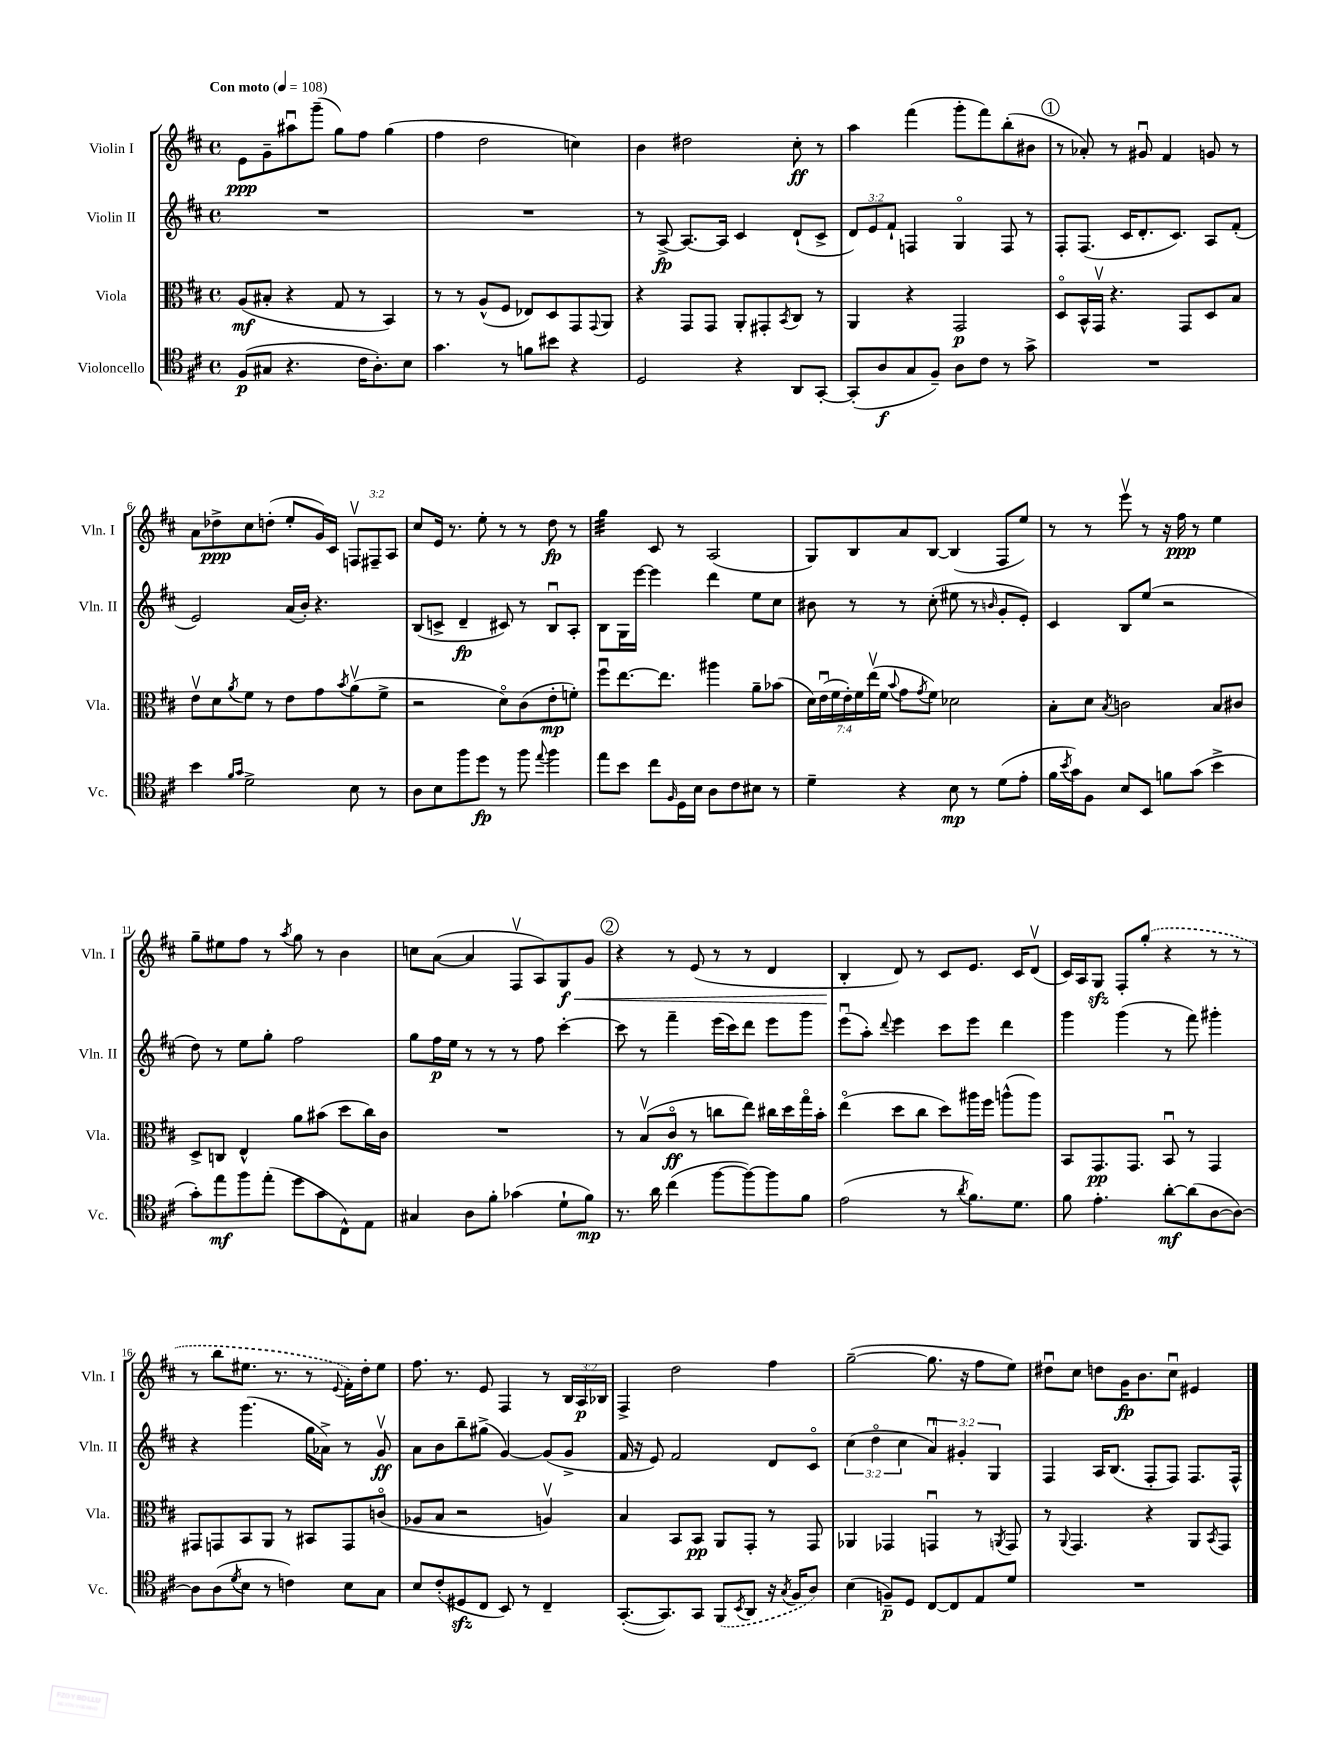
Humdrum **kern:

**kern	**kern	**kern	**kern
*staff4	*staff3	*staff2	*staff1
*clefC4	*clefC3	*clefG2	*clefG2
*k[f#c#]	*k[f#c#]	*k[f#c#]	*k[f#c#]
*M4/4	*M4/4	*M4/4	*M4/4
*met(c)	*met(c)	*met(c)	*met(c)
*MM108	*MM108	*MM108	*MM108
(8F#	(8A	1r	8e
8G#	8B#'	.	8g~
4.r	4r	.	8aa#u
.	.	.	(8ggg~
.	8G	.	8gg)
16c#	8r	.	8ff#
8.A')	.	.	.
.	4BB)	.	(4gg
8B	.	.	.
=	=	=	=
4.g	8r	1r	4ff#
.	8r	.	.
.	(8A^^	.	2dd
8r	8F#	.	.
8f	8E-)	.	.
8b#	8D	.	.
4r	8GG	.	4cc)
.	8qqGG	.	.
.	8AA	.	.
=	=	=	=
2D	4r	8r	4b
.	.	[8A^	.
.	8GG	8.A_	2dd#
.	8GG	.	.
.	.	16A]	.
4r	8AA'	4c#	.
.	8GG#'	.	.
.	8qBB	.	.
8AA	8C#	(8d`	8cc#'
[8GG'	8r	8c#^	8r
=	=	=	=
(8GG']	4AA	12d)	4aa
.	.	12e	.
8A	.	.	.
.	.	12f#`	.
8G	4r	4F	(4fff#
8F#~)	.	.	.
8A	2GG	4Go	8ggg'
8c#	.	.	8fff#)
8r	.	8F	(8bb'
8g^	.	8r	8b#
=	=	=	=
1r	8Do	8F#'	8r
.	16BB^^	(8.F#	8a-')
.	16GGv	.	.
.	4.r	.	8r
.	.	16c#	.
.	.	8.d'	8g#u
.	.	.	4f#
.	.	8.c#)	.
.	8GG	.	.
.	8D	8A	8g
.	8B	(8f#'	8r
=	=	=	=
4b	8ev	2e)	8a
.	8d	.	8dd-^
16qqf#	.	.	.
16qqg	8qa	.	.
2d^	8f#	.	8cc#
.	8r	.	(8dd'
.	8e	(16a	8ee'
.	.	16b')	.
.	8g	4.r	16g)
.	.	.	16c#
.	8qb	.	.
8B	(8av	.	12Fv
.	.	.	12F#~
8r	8f#^	.	.
.	.	.	12A
=	=	=	=
8A	2r	(8B	8cc#
8B	.	8c^	16e
.	.	.	8.r
8ff#	.	4d~	.
8dd	.	.	8ee'
8r	8do)	8c#)	8r
8ff#	(8c#	8r	8r
8qqee	.	.	.
4ff#	8e'	8Bu	8dd
.	8f')	8A'	8r
=	=	=	=
8ee	8ff#u	8B	4gg
8b	[8.ee	16G	.
.	.	[16eee	.
8cc#	.	4eee]	8c#
.	8.ee]	.	.
16qqF#	.	.	.
16D	.	.	8r
16B	.	.	.
8A	4aa#	4ddd	(2A
8c#	.	.	.
8B#	8a~	8ee	.
8r	(8b-	8cc#	.
=	=	=	=
4d~	28d)	8b#	8G)
.	(28eu	.	.
.	28f#	.	.
.	28e')	.	.
.	.	8r	8B
.	28f#	.	.
.	(28eev	.	.
.	28f#	.	.
.	8qqb	.	.
4r	8g	8r	8a
.	8qg	.	.
.	8f#)	(8cc#'	[8B
8B	2d-	8ee#	(4B]
8r	.	8r	.
.	.	16qqb	.
(8d	.	8g'	8F#
8e'	.	8e')	8ee)
=	=	=	=
16f#	8B'	4c#	8r
8qb	.	.	.
16g)	.	.	.
8F#	8d	.	8r
.	8qB	.	.
8B	2c	8B	8eeev
8BB	.	(8ee	8r
8f	.	2r	16r
.	.	.	16ff#
(8g	.	.	8r
4b^	8B	.	4ee
.	8c#	.	.
=	=	=	=
8g')	8D^	8dd)	8gg~
8ee	8C	8r	8ee#
8ff#	4E^^	8ee	8ff#
(8ee'	.	8gg'	8r
.	.	.	8qaa
8dd	8a	2ff#	8gg
8g	(8b#	.	8r
8C#^^)	8dd	.	4b
8E	16cc#)	.	.
.	16c#	.	.
=	=	=	=
4G#	1r	8gg	8cc
.	.	16ff#	([8a
.	.	16ee	.
8A	.	8r	4a]
8f#'	.	8r	.
(4g-	.	8r	8F#v
.	.	8ff#	8A)
8d`	.	[4ccc#'	8G
8f#)	.	.	8g
=	=	=	=
8.r	8r	8ccc#]	4r
.	(8Bv	8r	.
16a	.	.	.
(4cc#	8c#o	4fff#~	8r
.	8r	.	(8e
[8ff#	8cc	(16eee	8r
.	.	16ccc#)	.
8ff#_)	8ee)	8ddd	8r
8ff#]	16cc#	8eee	4d
.	16dd	.	.
8f#	16ggo	8ggg	.
.	16b'	.	.
=	=	=	=
(2e	(4eeo	(8eeeu	4B'
.	.	8aa')	.
.	.	8qqddd	.
.	8dd	4eee	8d)
.	8cc#	.	8r
8r	8dd)	8ccc#	8c#
8qa	.	.	.
8.f#)	16aa#	8eee	8.e
.	16ff#	.	.
.	(8aa^^	4ddd	.
8.d	.	.	16c#
.	8aa)	.	(8dv
=	=	=	=
8f#	8BB	4ggg	16c#)
.	.	.	16A
4.e'	8.GG	.	8G
.	.	(4ggg	8F#'
.	8.GG	.	.
.	.	.	(8gg'
[8a'	8BBu	8r	4r
(8a]	8r	8fff#)	.
[8A	4GG	4ggg#'	8r
8A_)	.	.	8r
=	=	=	=
8A]	8GG#	4r	8r
(8A	8GG	.	8bb
8qd	.	.	.
8B	8BB	(4.ggg	8.ee#
8r	8AA	.	.
.	.	.	8.r
4c)	8r	.	.
.	8BB#	16gg	8r
.	.	16a-^)	.
.	.	.	8qqe
8B	8GG	8r	16f#')
.	.	.	16dd'
8G	(8co	8gv	8ee#
=	=	=	=
8B	8A-	8a	8.ff#
(8c#'	8B	8b	.
.	.	.	8.r
8D#	2r	8bb~	.
8C#	.	(8gg#^	8e
8BB)	.	[4g)	4F#
8r	.	.	.
4C#~	4Av)	(8g]	8r
.	.	8g^	24B
.	.	.	24A
.	.	.	24B-
=	=	=	=
([8.GG'	4B	16f#	4F#^
.	.	16r	.
.	.	8e)	.
8.GG])	.	.	.
.	8BB	2f#	2dd
8GG	8BB	.	.
(8FF#	8AA	.	.
8qBB	.	.	.
8AA	8GG'	.	.
16r	8r	8d	4ff#
8qG	.	.	.
16F#	.	.	.
8A)	8GG	8c#o	.
=	=	=	=
(4B	4AA-	(6cc#	([2gg~
.	.	6ddo	.
8F~)	4GG-	.	.
.	.	6cc#	.
8D	.	.	.
[8C#	4GGu	6au)	8.gg]
8C#]	.	.	.
.	.	6g#'	.
.	.	.	16r
8E	8r	.	8ff#
.	.	6G	.
.	8qAA	.	.
8d	8GG	.	8ee)
=	=	=	=
1r	8r	4F#	8dd#u
.	8qqAA	.	.
.	4.GG	.	8cc#
.	.	16A	8dd
.	.	(8.B	.
.	.	.	16g
.	.	.	8.b
.	4r	8F#'	.
.	.	8F#)	8cc#u
.	8AA	8.F#	4e#
.	8qBB	.	.
.	8GG	.	.
.	.	16F#^^	.
==	==	==	==
*-	*-	*-	*-
